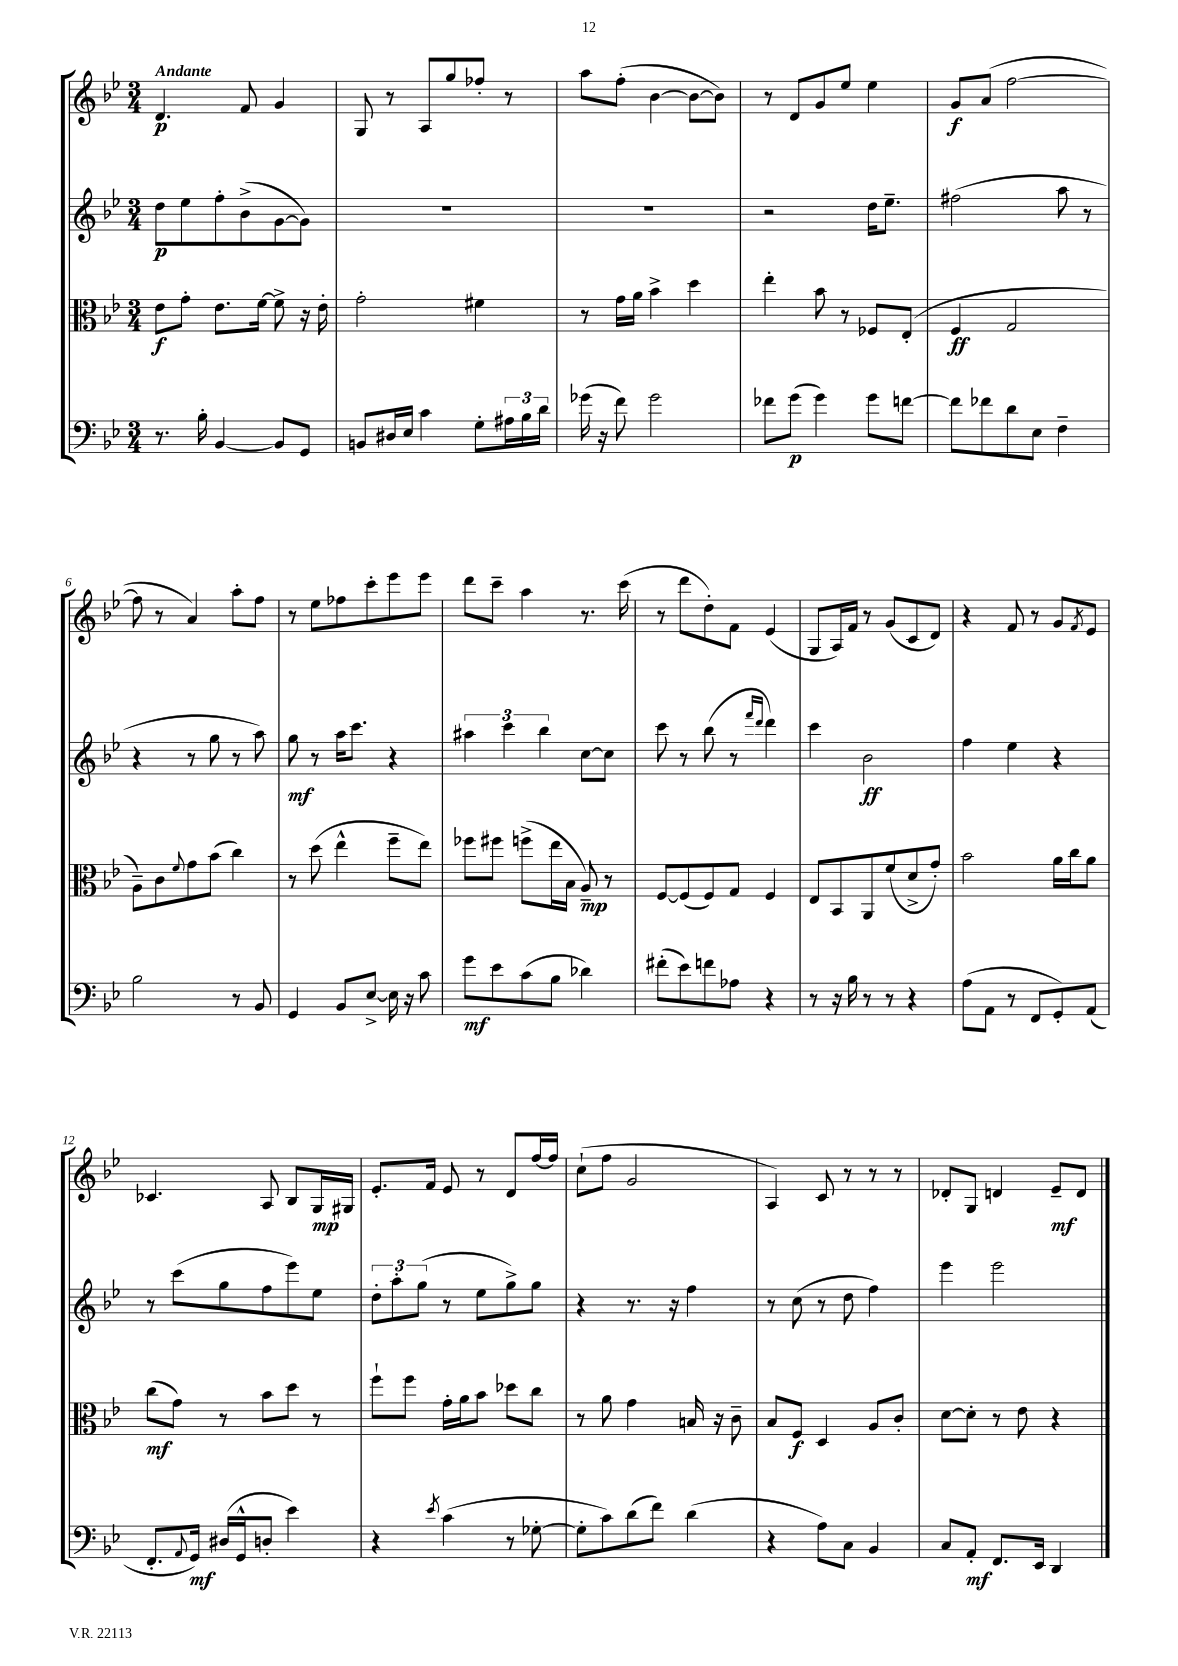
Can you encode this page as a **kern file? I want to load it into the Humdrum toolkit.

**kern	**kern	**kern	**kern
*staff4	*staff3	*staff2	*staff1
*clefF4	*clefC3	*clefG2	*clefG2
*k[b-e-]	*k[b-e-]	*k[b-e-]	*k[b-e-]
*M3/4	*M3/4	*M3/4	*M3/4
8.r	8e-	8dd	4.d
.	8g'	8ee-	.
16B-'	.	.	.
[4BB-	8.e-	8ff'	.
.	.	(8b-^	8f
.	[16f	.	.
8BB-]	8f^]	[8g	4g
8GG	16r	8g])	.
.	16e-'	.	.
=	=	=	=
8BB	2g'	2.r	8G
16D#	.	.	8r
16E-	.	.	.
4c	.	.	8A
.	.	.	8gg
8G'	4f#	.	8ff-'
24A#	.	.	8r
24B-	.	.	.
24d	.	.	.
=	=	=	=
(16g-	8r	2.r	8aa
16r	.	.	.
8f)	16g	.	(8ff'
.	16a	.	.
2g-	4b-^	.	[4b-
.	4dd	.	8b-_
.	.	.	8b-])
=	=	=	=
8f-	4ee-'	2r	8r
(8g	.	.	8d
4g)	8b-	.	8g
.	8r	.	8ee-
8g	8F-	16dd	4ee-
.	.	8.ee-~	.
[8f	(8E-'	.	.
=	=	=	=
8f]	4F	(2ff#	8g
8f-	.	.	(8a
8d	2G	.	[2ff
8E-	.	.	.
4F~	.	8aa	.
.	.	8r	.
=	=	=	=
2B-	8A~)	4r	8ff]
.	8c	.	8r
.	8qqf	.	.
.	8g	8r	4a)
.	(8b-	8gg	.
8r	4cc)	8r	8aa'
8BB-	.	8aa)	8ff
=	=	=	=
4GG	8r	8gg	8r
.	(8dd	8r	8ee-
8BB-	4ee-^^	16aa	8ff-
.	.	8.ccc	.
[8E-^	.	.	8ccc'
16E-]	8ff~	4r	8eee-
16r	.	.	.
8c	8ee-)	.	8eee-
=	=	=	=
8g	8ff-	6aa#	8ddd
8e-	8ff#	.	8ccc~
.	.	6ccc	.
(8c	(8ff^	.	4aa
.	.	6bb-	.
8B-	16ee-	.	.
.	16B-	.	.
4d-)	8A~)	[8cc	8.r
.	8r	8cc]	.
.	.	.	(16ccc
=	=	=	=
(8f#'	[8F	8ccc	8r
8e-)	(8F]	8r	8ddd
8f	8F)	(8bb-	8dd')
8A-	8G	8r	8f
.	.	16qqfff	.
.	.	16qqddd	.
4r	4F	4ddd)	(4e-
=	=	=	=
8r	8E-	4ccc	8G
16r	8BB-	.	16A)
16B-	.	.	16f
8r	8AA	2b-	8r
8r	(8f	.	(8g
4r	8d^	.	8c
.	8g')	.	8d)
=	=	=	=
(8A	2b-	4ff	4r
8AA	.	.	.
8r	.	4ee-	8f
8FF	.	.	8r
8GG')	16a	4r	8g
.	16cc	.	.
.	.	.	8qf
(8AA	8a	.	8e-
=	=	=	=
8.FF'	(8cc	8r	4.c-
.	8g)	(8ccc	.
8qqAA	.	.	.
16GG)	.	.	.
(16D#	8r	8gg	.
16GG^^	.	.	.
8D'	8b-	8ff	8A
4e-)	8dd	8eee-)	8B-
.	8r	8ee-	16G
.	.	.	16G#
=	=	=	=
4r	8ff`	12dd'	8.e-'
.	.	12aa'	.
.	8ff	.	.
.	.	(12gg	.
.	.	.	16f
8qe-	.	.	.
(4c	16g'	8r	8e-
.	16a	.	.
.	8b-	8ee-	8r
8r	8dd-	8gg^)	8d
[8G-'	8cc	8gg	[16ff
.	.	.	16ff]
=	=	=	=
8G-']	8r	4r	(8cc`
8c)	8a	.	8ff
(8d	4g	8.r	2g
8f)	.	.	.
.	.	16r	.
(4d	16B	4ff	.
.	16r	.	.
.	8c~	.	.
=	=	=	=
4r	8B-	8r	4A)
.	8F	(8cc	.
8A)	4D	8r	8c
8C	.	8dd	8r
4BB-	8A	4ff)	8r
.	8c'	.	8r
=	=	=	=
8C	[8d	4eee-	8d-'
8AA'	8d']	.	8G
8.FF	8r	2eee-	4d
.	8e-	.	.
16EE-	.	.	.
4DD	4r	.	8e-~
.	.	.	8d
==	==	==	==
*-	*-	*-	*-
